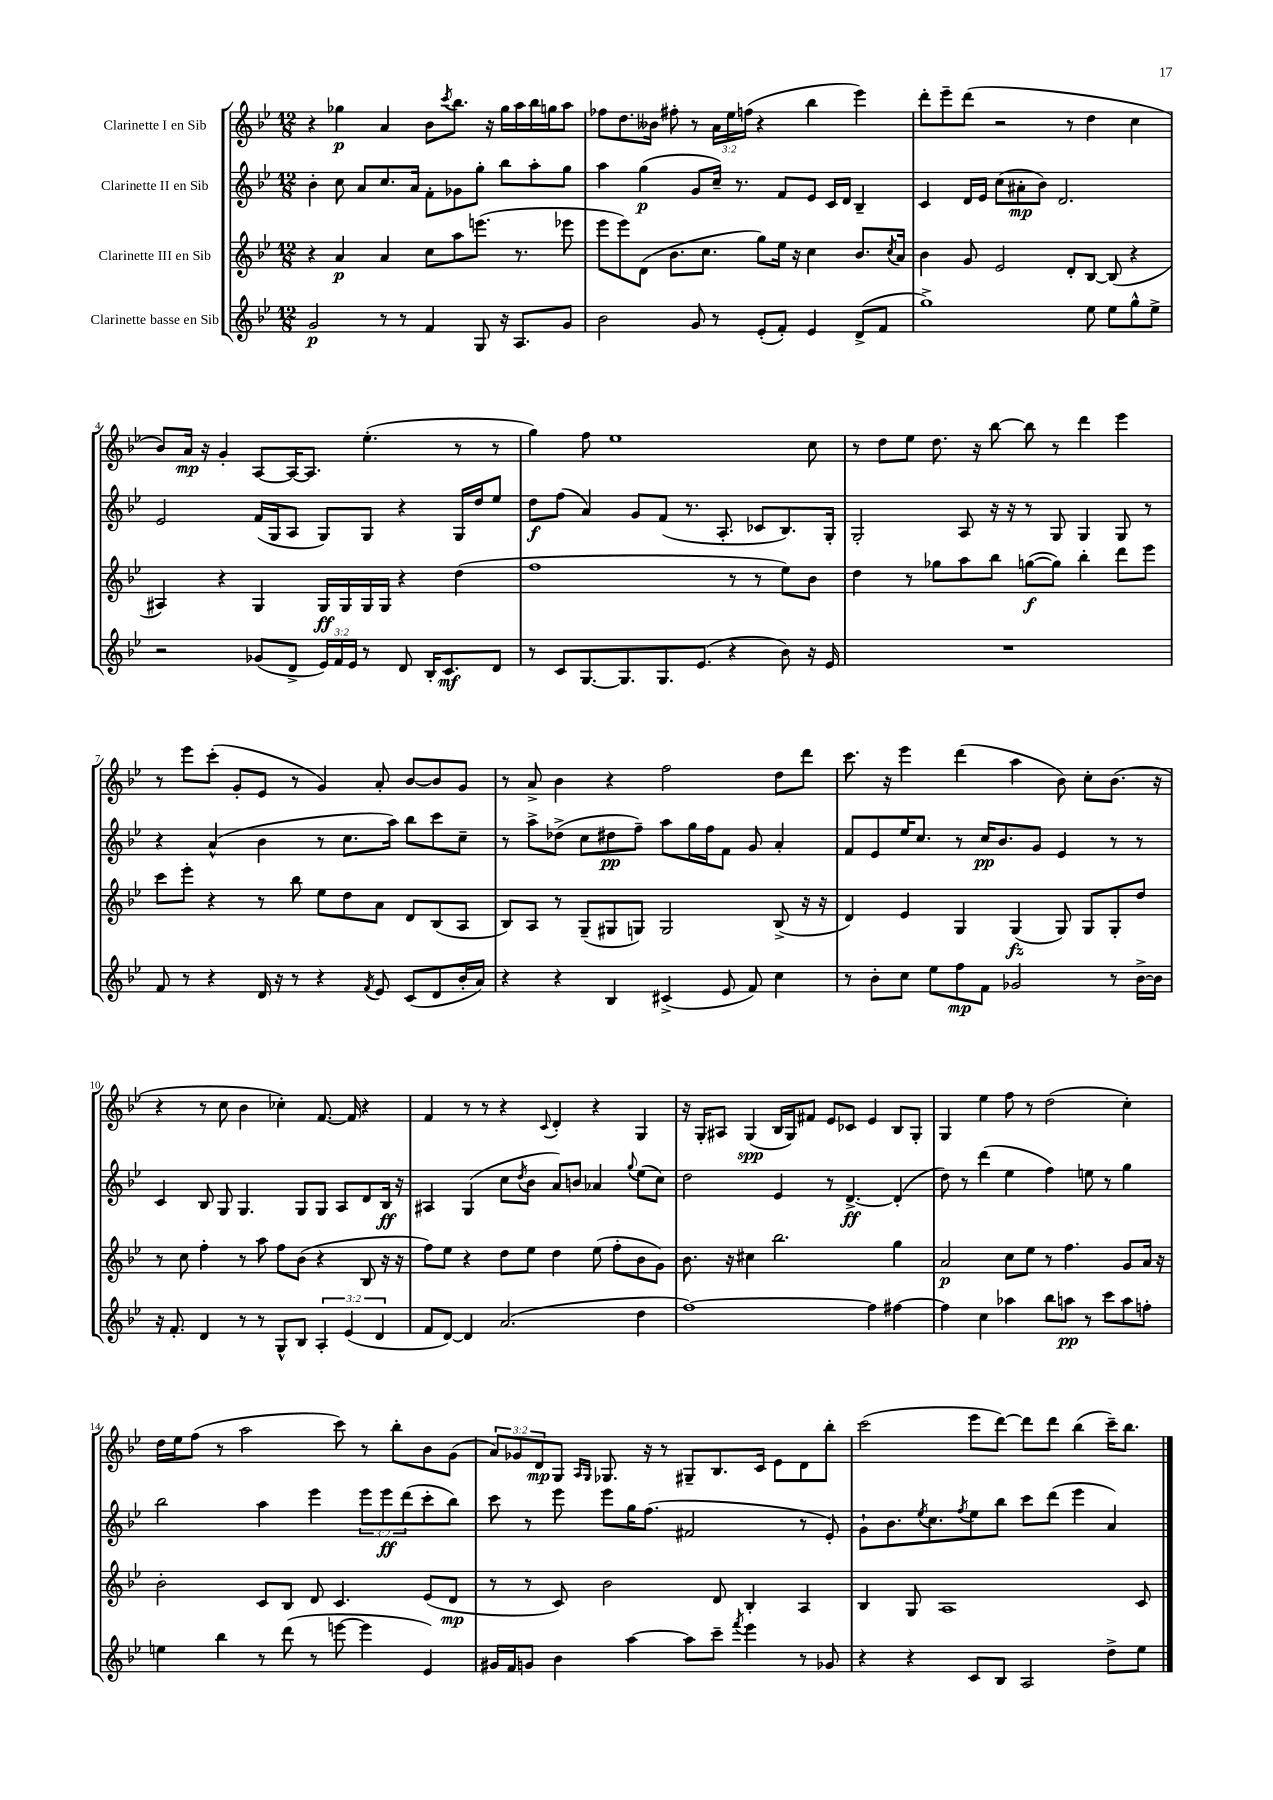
<<
\new StaffGroup <<
\new Staff = "s0" \with { instrumentName = "Clarinette I en Sib" } {
    \clef treble \key bes \major \numericTimeSignature \time 12/8 \override Staff.TupletNumber.text = #tuplet-number::calc-fraction-text
    r4 ges''4\p a'4 bes'8 \acciaccatura { c'''8 } bes''8. r16 ges''16 a''16 bes''16 g''16 a''8 |
    fes''8 d''8. beses'16 fis''8-. r8 \tuplet 3/2 { a'16 ees''16 f''16( } r4 bes''4 ees'''4) |
    d'''8-. ees'''8-- d'''8( r2 r8 d''4 c''4 |
    bes'8) a'16\mp r16 g'4-. a8~ a16~ a8. ees''4.-.( r8 r8 |
    g''4) f''8 ees''1 c''8 |
    r8 d''8 ees''8 d''8. r16 bes''8~ bes''8 r8 d'''4 ees'''4 |
    r8 ees'''8 c'''8-.( g'8-. ees'8 r8 g'4) a'8-. bes'8~ bes'8 g'8 |
    r8 a'8-> bes'4 r4 f''2 d''8 d'''8 |
    c'''8. r16 ees'''4 d'''4( a''4 bes'8) c''8-. bes'8.( r16 |
    r4 r8 c''8 bes'4 ces''4-.) f'8.~ f'16 r4 |
    f'4 r8 r8 r4 \appoggiatura { c'8 } d'4-. r4 g4 |
    r16 g16-. ais8 g4\spp( bes16 g16) fis'8 ees'8 ces'8 ees'4 bes8 g8-. |
    g4 ees''4 f''8 r8 d''2( c''4-.) |
    d''16 ees''16 f''8( r8 a''2 c'''8) r8 bes''8-. bes'8 g'8( |
    \tuplet 3/2 { a'8) ges'8 d'8\mp } g8 \grace { a16 g16 } ges8. r16 r8 gis8-- bes8. c'16 ees'8 d'8 bes''8-. |
    c'''2( ees'''8 d'''8~) d'''8 d'''8 bes''4( c'''16--) bes''8. \bar "|." |
}
\new Staff = "s1" \with { instrumentName = "Clarinette II en Sib" } {
    \clef treble \key bes \major \numericTimeSignature \time 12/8 \override Staff.TupletNumber.text = #tuplet-number::calc-fraction-text
    bes'4-. c''8 a'8 c''8. a'16 f'8-. ges'8 g''8-. bes''8 a''8-. g''8 |
    a''4 g''4\p( g'8 c''16--) r8. f'8 ees'8 c'16 d'16 bes4-- |
    c'4 d'16 ees'16 c''8( ais'8-.\mp bes'8) d'2. |
    ees'2 f'16( g16 a8 g8) g8 r4 g16 d''16 ees''8 |
    d''8\f f''8( a'4) g'8 f'8( r8. a8.-. ces'8 bes8.) g16-. |
    g2-. a8 r16 r16 r8 g8 g4 g8 r8 |
    r4 a'4-^( bes'4 r8 c''8. a''16) bes''8 c'''8 c''8-- |
    r8 a''8-> des''8->( c''8 dis''8\pp f''8--) a''8 g''16 f''16 f'8 g'8 a'4-. |
    f'8 ees'8 ees''16 c''8. r8 c''16\pp bes'8. g'8 ees'4 r8 r8 |
    c'4 bes8 g8 g4. g8 g8 a8 d'8 bes16\ff r16 |
    ais4 g4( c''8 \acciaccatura { d''8 } bes'8 a'8) b'8 aes'4 \appoggiatura { g''8 } ees''8( c''8) |
    d''2 ees'4 r8 d'4.~->\ff d'4-.( |
    d''8) r8 d'''4( ees''4 f''4) e''8 r8 g''4 |
    bes''2 a''4 ees'''4 \tuplet 3/2 { ees'''8 ees'''8\ff d'''8( } c'''8-. bes''8) |
    c'''8 r8 ees'''8 ees'''8 g''16 f''8.( fis'2 r8 ees'8-.) |
    g'8-! bes'8. \acciaccatura { ees''8 } c''8. \acciaccatura { f''8 } ees''8 bes''8 c'''8 d'''8( ees'''4 a'4) \bar "|." |
}
\new Staff = "s2" \with { instrumentName = "Clarinette III en Sib" } {
    \clef treble \key bes \major \numericTimeSignature \time 12/8
    r4 a'4\p a'4 c''8 a''8 e'''8.( r8. ees'''8 |
    ees'''8 ees'''8) d'8( bes'8. c''8. g''8) ees''16 r16 c''4 bes'8. \acciaccatura { c''8 } a'16 |
    bes'4 g'8 ees'2 d'8-. bes8~ bes8( r4 |
    ais4) r4 g4 g16\ff g16 g16 g16 r4 d''4( |
    f''1 r8 r8 ees''8) bes'8 |
    d''4 r8 ges''8 a''8 bes''8 g''8~\f( g''8) bes''4-. d'''8 ees'''8 |
    c'''8 ees'''8-. r4 r8 bes''8 ees''8 d''8 a'8 d'8 bes8( a8 |
    bes8) a8 r8 g8--( gis8 g8) g2 bes8->( r16 r16 |
    d'4) ees'4 g4 g4\fz( g8) g8 g8-. d''8 |
    r8 c''8 f''4-. r8 a''8 f''8 bes'8( r4 bes8 r16 r16 |
    f''8) ees''8 r4 d''8 ees''8 d''4 ees''8( f''8-. bes'8 g'8) |
    bes'8. r16 cis''4 bes''2. g''4 |
    a'2\p c''8 ees''8 r8 f''4. g'8 a'16 r16 |
    bes'2-. c'8 bes8 d'8 c'4. ees'8( d'8\mp |
    r8 r8 c'8) bes'2 d'8 bes4-. a4 |
    bes4 g8 a1 c'8 \bar "|." |
}
\new Staff = "s3" \with { instrumentName = "Clarinette basse en Sib" } {
    \clef treble \key bes \major \numericTimeSignature \time 12/8 \override Staff.TupletNumber.text = #tuplet-number::calc-fraction-text
    g'2\p r8 r8 f'4 g8 r16 a8. g'8 |
    bes'2 g'8 r8 ees'8-.( f'8-.) ees'4 d'8->( f'8 |
    g''1->) ees''8 ees''8 g''8-^ ees''8-> |
    r2 ges'8( d'8-> \tuplet 3/2 { ees'16) f'16 ees'16 } r8 d'8 bes16-. c'8.\mf d'8 |
    r8 c'8 g8.~ g8. g8. ees'8.( r4 bes'8) r16 ees'16 |
    R1. |
    f'8 r8 r4 d'16 r16 r8 r4 \acciaccatura { f'8 } ees'8 c'8( d'8 bes'16-. a'16) |
    r4 r4 bes4 cis'4->( ees'8 f'8) c''4 |
    r8 bes'8-. c''8 ees''8 f''8\mp f'8 ges'2 r8 bes'16~-> bes'16 |
    r16 f'8.-. d'4 r8 r8 g8-^ bes8 \tuplet 3/2 { a4-. ees'4( d'4 } |
    f'8 d'8~) d'4 a'2.( d''4 |
    f''1~) f''4 fis''4~ |
    fis''4 c''4 aes''4 bes''8 a''8\pp r8 c'''8 a''8 f''8-. |
    e''4 bes''4 r8 d'''8( r8 e'''8~ e'''4 ees'4) |
    gis'16 f'16 g'8 bes'4 a''4~ a''8 c'''8-- \acciaccatura { f'''8 } ees'''4 r8 ges'8 |
    r4 r4 c'8 bes8 a2 d''8-> ees''8 \bar "|." |
}
>>
>>
